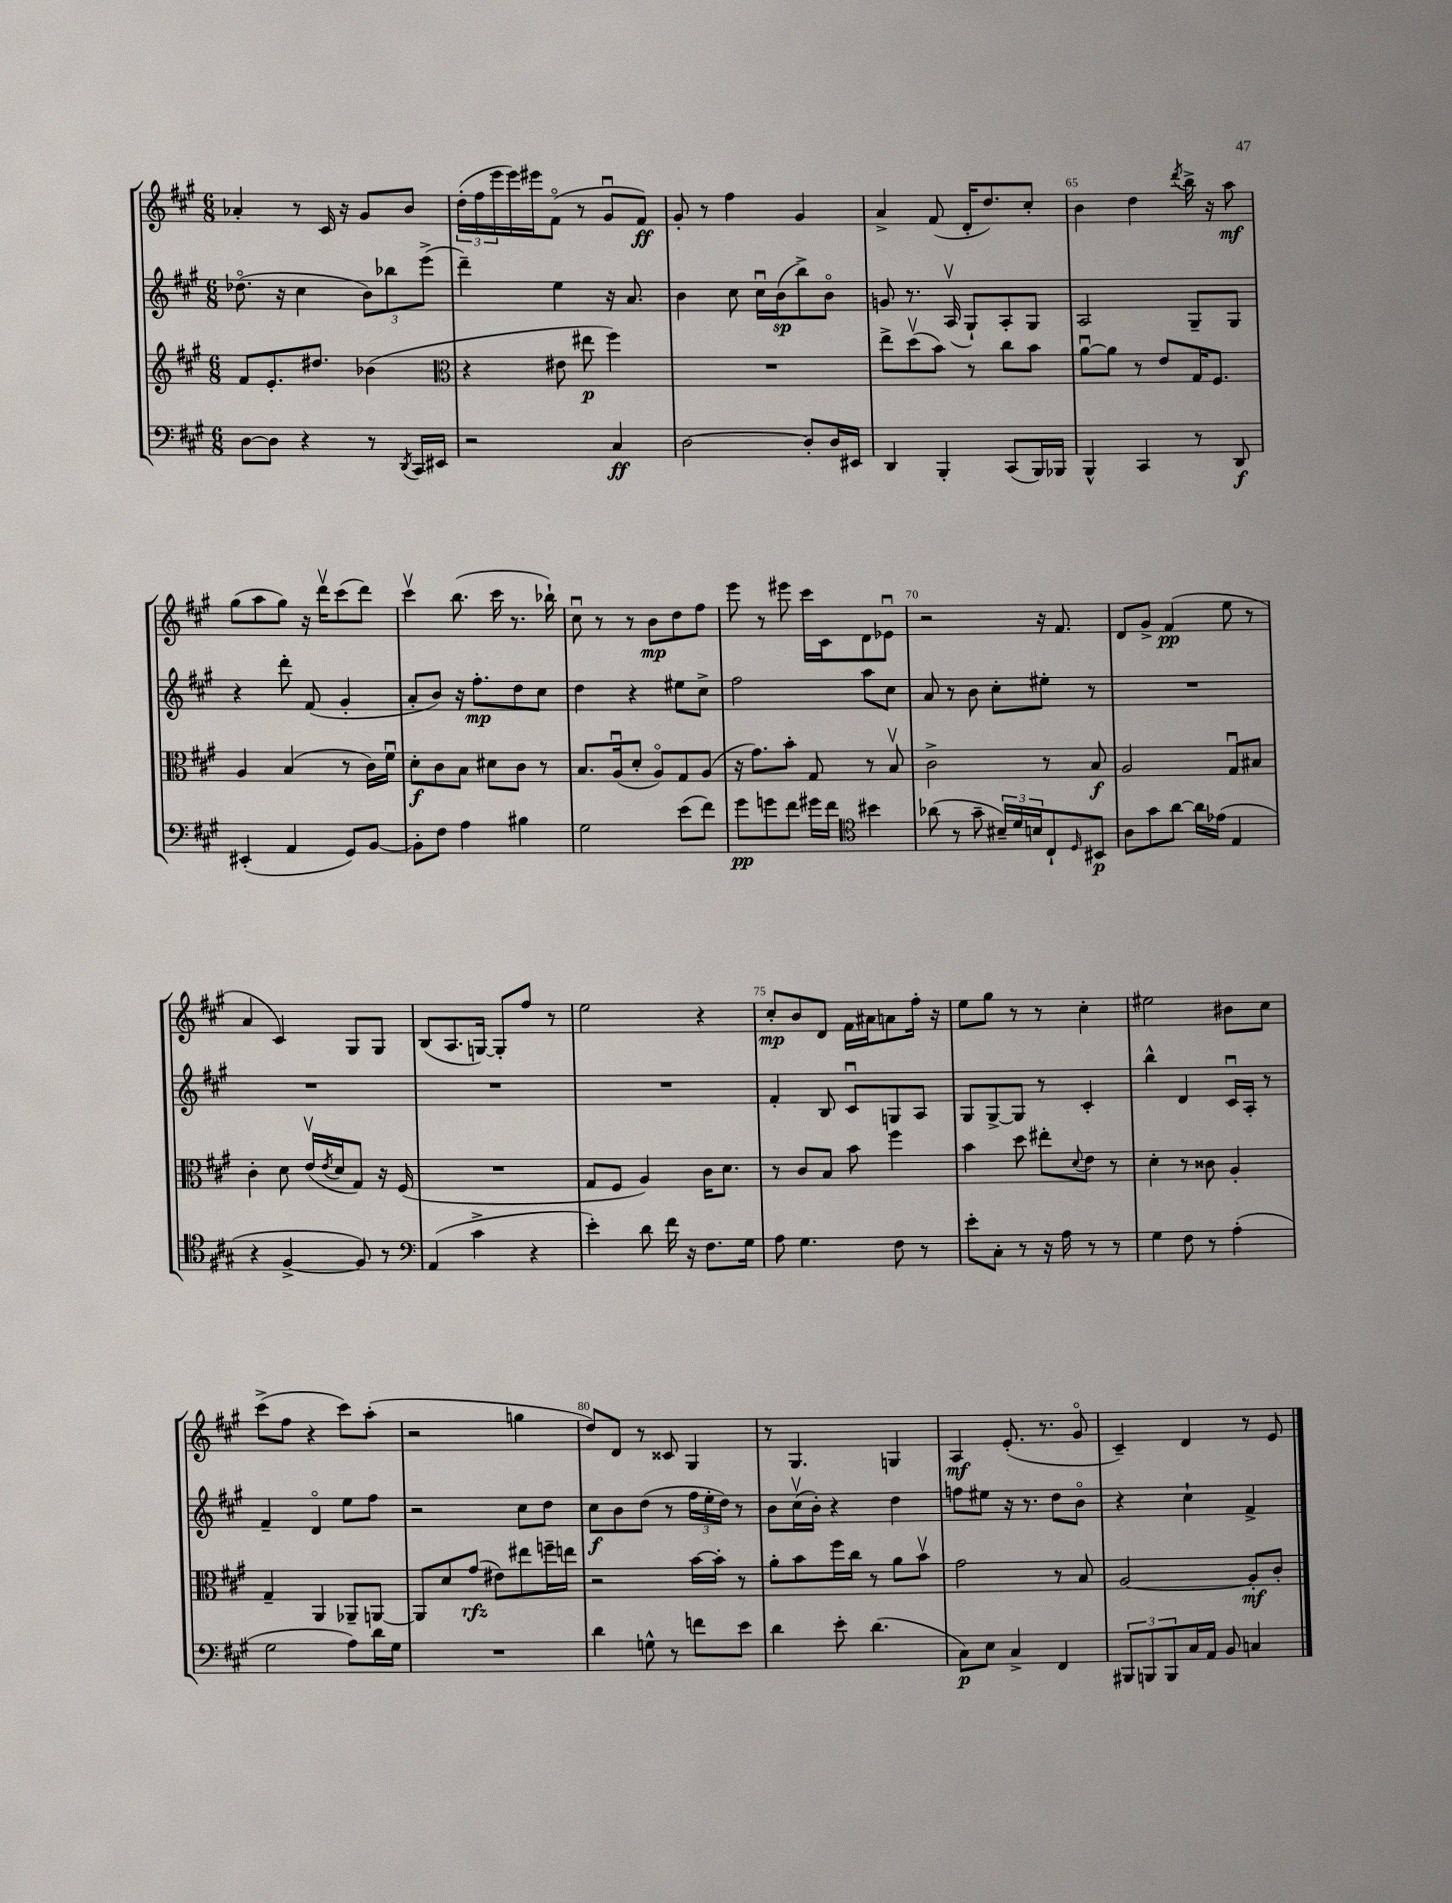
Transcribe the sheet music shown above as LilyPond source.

<<
\new StaffGroup <<
\new Staff = "s0" {
    \clef treble \key a \major \numericTimeSignature \time 6/8
    aes'4-. r8 cis'16 r16 gis'8 b'8 |
    \tuplet 3/2 { d''16-.( fis''16 e'''16 } e'''16) eis'''16 fis'8\flageolet( r8 gis'8\downbow fis'8\ff) |
    gis'8-. r8 fis''4 gis'4 |
    a'4-> fis'8( d'16-. d''8.) cis''8-. |
    b'4 d''4 \acciaccatura { d'''8 } b''16-> r16 a''8\mf |
    gis''8( a''8 gis''8) r16 d'''16\upbow cis'''8( d'''8) |
    cis'''4\upbow b''8.( cis'''16 r8. bes''16-!) |
    cis''8\downbow r8 r8 b'8\mp d''8 fis''8 |
    e'''8 r8 eis'''8 cis'''16 cis'16 d'8 ees'8\downbow |
    r2 r16 fis'8. |
    d'8 gis'8-> fis'4\pp( e''8 r8 |
    a'4 cis'4) gis8 gis8 |
    b8( a8. g16~) g8-. fis''8 r8 |
    e''2 r4 |
    cis''8-.\mp b'8 d'8 fis'16 ais'16 a'8 fis''16-. r16 |
    e''8 gis''8 r8 r8 cis''4-. |
    eis''2 bis'8 cis''8 |
    cis'''8->( fis''8 r4 cis'''8) a''8-.( |
    r2 g''4 |
    d''8) d'8 r8 cisis'8 gis4 |
    r8 gis4. g4 |
    a4\mf e'8.-.( r8. gis'8\flageolet |
    cis'4--) d'4 r8 e'8 \bar "|." |
}
\new Staff = "s1" {
    \clef treble \key a \major \numericTimeSignature \time 6/8
    des''8.\flageolet( r16 cis''4 \tuplet 3/2 { b'8) bes''8 e'''8->( } |
    d'''4--) e''4 r16 a'8. |
    b'4 cis''8 cis''16\downbow b'16\sp( b''8->) b'8\flageolet |
    g'8 r8. a16\upbow( gis8-!) a8-. gis8 |
    a2 gis8-- gis8 |
    r4 d'''8-. fis'8( gis'4-. |
    a'8-. b'8) r16 fis''8.-.\mp d''8 cis''8 |
    d''4 r4 eis''8 cis''8-> |
    fis''2 a''8 cis''8 |
    a'8 r8 b'8 cis''8-. eis''8-. r8 |
    R2. |
    R2. |
    R2. |
    R2. |
    fis'4-. b8 cis'8\downbow g8 a8 |
    gis8 gis8~-> gis8 r8 cis'4-. |
    b''4-^ d'4 cis'16\downbow a16-. r8 |
    fis'4-- d'4\flageolet e''8 fis''8 |
    r2 cis''8 d''8 |
    cis''8\f b'8 d''8( r8 \tuplet 3/2 { fis''16 e''16-. d''16) } r8 |
    b'8 cis''16\upbow( b'16-.) r4 d''4 |
    f''8 eis''8 r16 r8. d''8 b'8\flageolet |
    r4 cis''4-! fis'4-> \bar "|." |
}
\new Staff = "s2" {
    \clef treble \key a \major \numericTimeSignature \time 6/8
    fis'8 e'8.-. dis''8. bes'4( |
    \clef alto r4 eis'8 eis''8\p fis''4) |
    R2. |
    e''8-> d''8\upbow( b'8) r8 cis''8 b'8 |
    a'8~\downbow a'8 r8 e'8 gis16 fis8. |
    a4 b4( r8 cis'16) fis'16\downbow |
    d'8-.\f cis'8 b8 dis'8 cis'8 r8 |
    b8. a16\downbow( d'8-. a8\flageolet) gis8 a8( |
    r16 gis'8.) b'8-. gis8 r8 b8\upbow |
    cis'2-> r8 b8\f |
    a2 gis8\downbow bis8 |
    cis'4-. d'8 e'16\upbow( \acciaccatura { e'8 } d'16 gis8) r16 fis16( |
    R2. |
    gis8 fis8 a4) cis'16 d'8. |
    r8 cis'8 b8 b'8 fis''4 |
    b'4 d''8 eis''8-. \appoggiatura { d'8 } e'8 r8 |
    d'4-. r8 cisis'8 a4-. |
    gis4-- a,4 aes,8-- a,8~ |
    a,8 d'8 gis'8\rfz( eis'8) eis''8 f''16-- e''16 |
    r2 b'16~ b'16-. r8 |
    a'8-. b'8 fis''16 cis''16 r8 a'8 b'8\upbow |
    gis'2 r8 b8 |
    a2~ a8-.\mf cis'8-. \bar "|." |
}
\new Staff = "s3" {
    \clef bass \key a \major \numericTimeSignature \time 6/8
    d8~ d8 r4 r8 \acciaccatura { d,8 } cis,16 eis,16 |
    r2 cis4\ff |
    d2~ d8-. d16 eis,16 |
    d,4 b,,4-. cis,8( b,,16) bes,,16 |
    b,,4-^ cis,4 r8 d,8\f |
    eis,4-.( a,4 gis,8) b,8~ |
    b,8-. fis8 a4 bis4 |
    gis2 e'8( fis'8) |
    gis'8\pp g'8 fis'8 gis'16 fis'16 \clef tenor bis'4 |
    aes'8( r8 gis'8-- \tuplet 3/2 { bis16--) d'16 b16 } cis8-! \grace { d16 } bis,8\p |
    a8 gis'8 a'8~ a'16 ees'16( e4 |
    r4 fis4~-> fis8) r8 |
    \clef bass a,4( cis'4-> r4 |
    e'4-.) d'8 fis'16 r16 fis8. gis16 |
    a8 gis4. fis8 r8 |
    e'8-. cis8-. r8 r16 a16 r8 r8 |
    gis4 fis8 r8 a4-.( |
    gis2 a8) d'16 gis16 |
    R2. |
    d'4 g8-^ r8 f'8 e'8 |
    d'4 e'8-. d'4.( |
    cis8\p) e8 cis4-> fis,4 |
    \tuplet 3/2 { bis,,8 b,,8 b,,8 } cis16 a,16 b,8 c4 \bar "|." |
}
>>
>>
\layout { \context { \Score currentBarNumber = #61 \override BarNumber.break-visibility = ##(#f #t #t) barNumberVisibility = #(every-nth-bar-number-visible 5) } }
